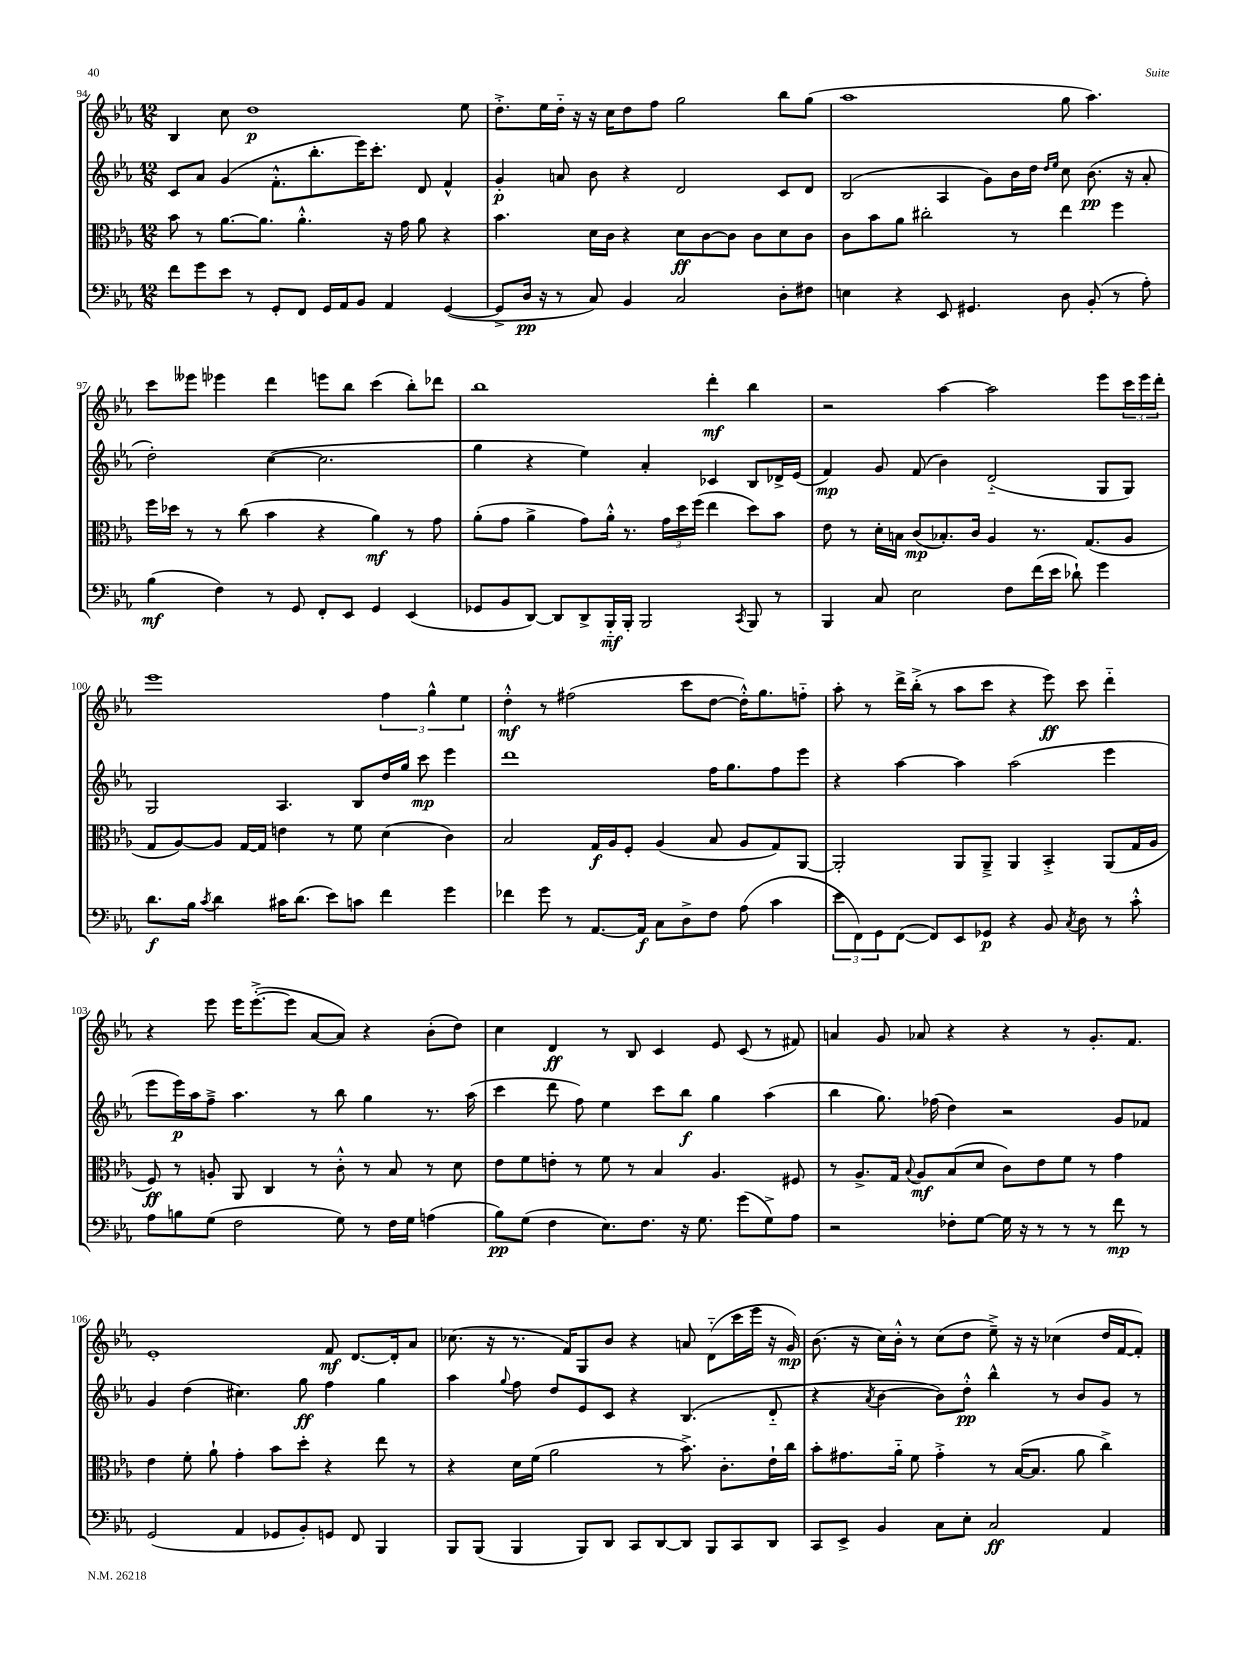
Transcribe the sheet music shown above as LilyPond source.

<<
\new StaffGroup <<
\new Staff = "s0" {
    \clef treble \key ees \major \numericTimeSignature \time 12/8
    bes4 c''8 d''1\p ees''8 |
    d''8.-.-> ees''16 d''16-_ r16 r16 c''16 d''8 f''8 g''2 bes''8 g''8( |
    aes''1 g''8 aes''4.) |
    c'''8 eeses'''8 ees'''4 d'''4 e'''8 bes''8 c'''4( bes''8-.) des'''8 |
    bes''1 d'''4-.\mf bes''4 |
    r2 aes''4~ aes''2 ees'''8 \tuplet 3/2 { c'''16 ees'''16 d'''16-. } |
    ees'''1 \tuplet 3/2 { f''4 g''4-^ ees''4 } |
    d''4-.-^\mf r8 fis''2( c'''8 d''8~ d''16-.-^) g''8. f''8-_ |
    aes''8-. r8 d'''16-> bes''16-.->( r8 aes''8 c'''8 r4 ees'''8\ff) c'''8 d'''4-_ |
    r4 ees'''8 ees'''16 ees'''8.~-.->( ees'''8 aes'8~ aes'8) r4 bes'8-.( d''8) |
    c''4 d'4\ff r8 bes8 c'4 ees'8 c'8( r8 fis'8) |
    a'4 g'8 aes'8 r4 r4 r8 g'8.-. f'8. |
    ees'1-. f'8\mf d'8.~ d'16-. aes'8 |
    ces''8.( r16 r8. f'16) g8 bes'8 r4 a'8 d'8-_( c'''16 ees'''16 r16 g'16\mp) |
    bes'8.( r16 c''16) bes'16-.-^ r8 c''8( d''8 ees''8--->) r16 r16 ces''4( d''16 f'16~ f'8-.) \bar "|." |
}
\new Staff = "s1" {
    \clef treble \key ees \major \numericTimeSignature \time 12/8
    c'8 aes'8 g'4( f'8.-.-^ bes''8.-. ees'''16) c'''8.-. d'8 f'4-^ |
    g'4-.\p a'8 bes'8 r4 d'2 c'8 d'8 |
    bes2( aes4 g'8) bes'16 d''16 \grace { d''16 ees''16 } c''8 bes'8.\pp( r16 aes'8-. |
    d''2-.) c''4~( c''2. |
    g''4 r4 ees''4) aes'4-. ces'4 bes8 des'16-> ees'16( |
    f'4\mp) g'8 f'8( bes'4) d'2-_( g8 g8) |
    g2 aes4. bes8 d''16 g''16 c'''8\mp ees'''4 |
    d'''1 f''16 g''8. f''8 ees'''8 |
    r4 aes''4~ aes''4 aes''2( ees'''4 |
    ees'''8 ees'''16\p) aes''16 f''8---> aes''4. r8 bes''8 g''4 r8. aes''16( |
    c'''4 d'''8 f''8) ees''4 c'''8 bes''8\f g''4 aes''4( |
    bes''4 g''8.) fes''16( d''4) r2 g'8 fes'8 |
    g'4 d''4( cis''4.) g''8\ff f''4 g''4 |
    aes''4 \appoggiatura { g''8 } f''8 d''8 ees'8 c'8 r4 bes4.( d'8-_ |
    r4 \acciaccatura { aes'8 } bes'4~ bes'8) d''8-.-^\pp bes''4-^ r8 bes'8 g'8 r8 \bar "|." |
}
\new Staff = "s2" {
    \clef alto \key ees \major \numericTimeSignature \time 12/8
    bes'8 r8 aes'8.~ aes'8. aes'4.-.-^ r16 g'16 aes'8 r4 |
    bes'4. d'16 c'16 r4 d'8\ff c'8~ c'8 c'8 d'8 c'8 |
    c'8 bes'8 aes'8 cis''2-. r8 ees''4 f''4 |
    f''16 des''16 r8 r8 c''8( bes'4 r4 aes'4\mf) r8 g'8 |
    aes'8-.( g'8 aes'4-> g'8) aes'16-.-^ r8. \tuplet 3/2 { g'16 d''16 f''16( } ees''4 d''8) bes'8 |
    ees'8 r8 d'16-. b16 c'8\mp( bes8.-.) c'16 aes4 r8. g8.( aes8 |
    g8 aes8~) aes8 g16~ g16 e'4 r8 f'8 d'4( c'4) |
    bes2 g16\f aes16 f8-. aes4( bes8 aes8 g8) aes,8~ |
    aes,2-. aes,8 aes,8---> aes,4 bes,4-.-> aes,8( g16 aes16 |
    f8\ff) r8 a8-. aes,8 c4 r8 c'8-.-^ r8 bes8 r8 d'8 |
    ees'8 f'8 e'8-. r8 f'8 r8 bes4 aes4. fis8 |
    r8 aes8.-> g16 \appoggiatura { bes8 } aes8\mf bes8( d'8 c'8) ees'8 f'8 r8 g'4 |
    ees'4 f'8-. aes'8-! g'4-. bes'8 d''8-. r4 ees''8 r8 |
    r4 d'16 f'16( aes'2 r8 bes'8.->) c'8.-. ees'16-! c''16 |
    bes'8-. gis'8. aes'16-_ f'8 gis'4-.-> r8 bes16~( bes8. aes'8 c''4->) \bar "|." |
}
\new Staff = "s3" {
    \clef bass \key ees \major \numericTimeSignature \time 12/8
    f'8 g'8 ees'8 r8 g,8-. f,8 g,16 aes,16 bes,8 aes,4 g,4~( |
    g,8-> d16\pp r16 r8 c8) bes,4 c2 d8-. fis8 |
    e4 r4 ees,8 gis,4. d8 bes,8-.( r8 aes8-.) |
    bes4\mf( f4) r8 g,8 f,8-. ees,8 g,4 ees,4( |
    ges,8 bes,8 d,8~) d,8 d,8-> bes,,16-_\mf bes,,16-. bes,,2 \acciaccatura { c,8 } bes,,8 r8 |
    bes,,4 c8 ees2 f8 f'16( ees'16 des'8-!) g'4 |
    d'8.\f bes16 \acciaccatura { c'8 } d'4 cis'16 d'8.( ees'8) c'8 f'4 g'4 |
    fes'4 g'8 r8 aes,8.~ aes,16\f c8 d8-> f8 aes8( c'4 |
    \tuplet 3/2 { ees'8 f,8) g,8 } f,8~( f,8) ees,8 ges,8\p r4 bes,8 \acciaccatura { c8 } d8 r8 c'8-.-^ |
    aes8 b8 g8( f2 g8) r8 f16 g16 a4( |
    bes8\pp) g8( f4 ees8.) f8. r16 g8. g'8( g8->) aes8 |
    r2 fes8-. g8~ g16 r16 r8 r8 r8 f'8\mp r8 |
    g,2( aes,4 ges,8 bes,8-.) g,8 f,8 bes,,4 |
    bes,,8 bes,,8( bes,,4 bes,,8) d,8 c,8 d,8~ d,8 bes,,8 c,8 d,8 |
    c,8 ees,8-> bes,4 c8 ees8-. c2\ff aes,4 \bar "|." |
}
>>
>>
\layout { \context { \Score currentBarNumber = #94 } }
